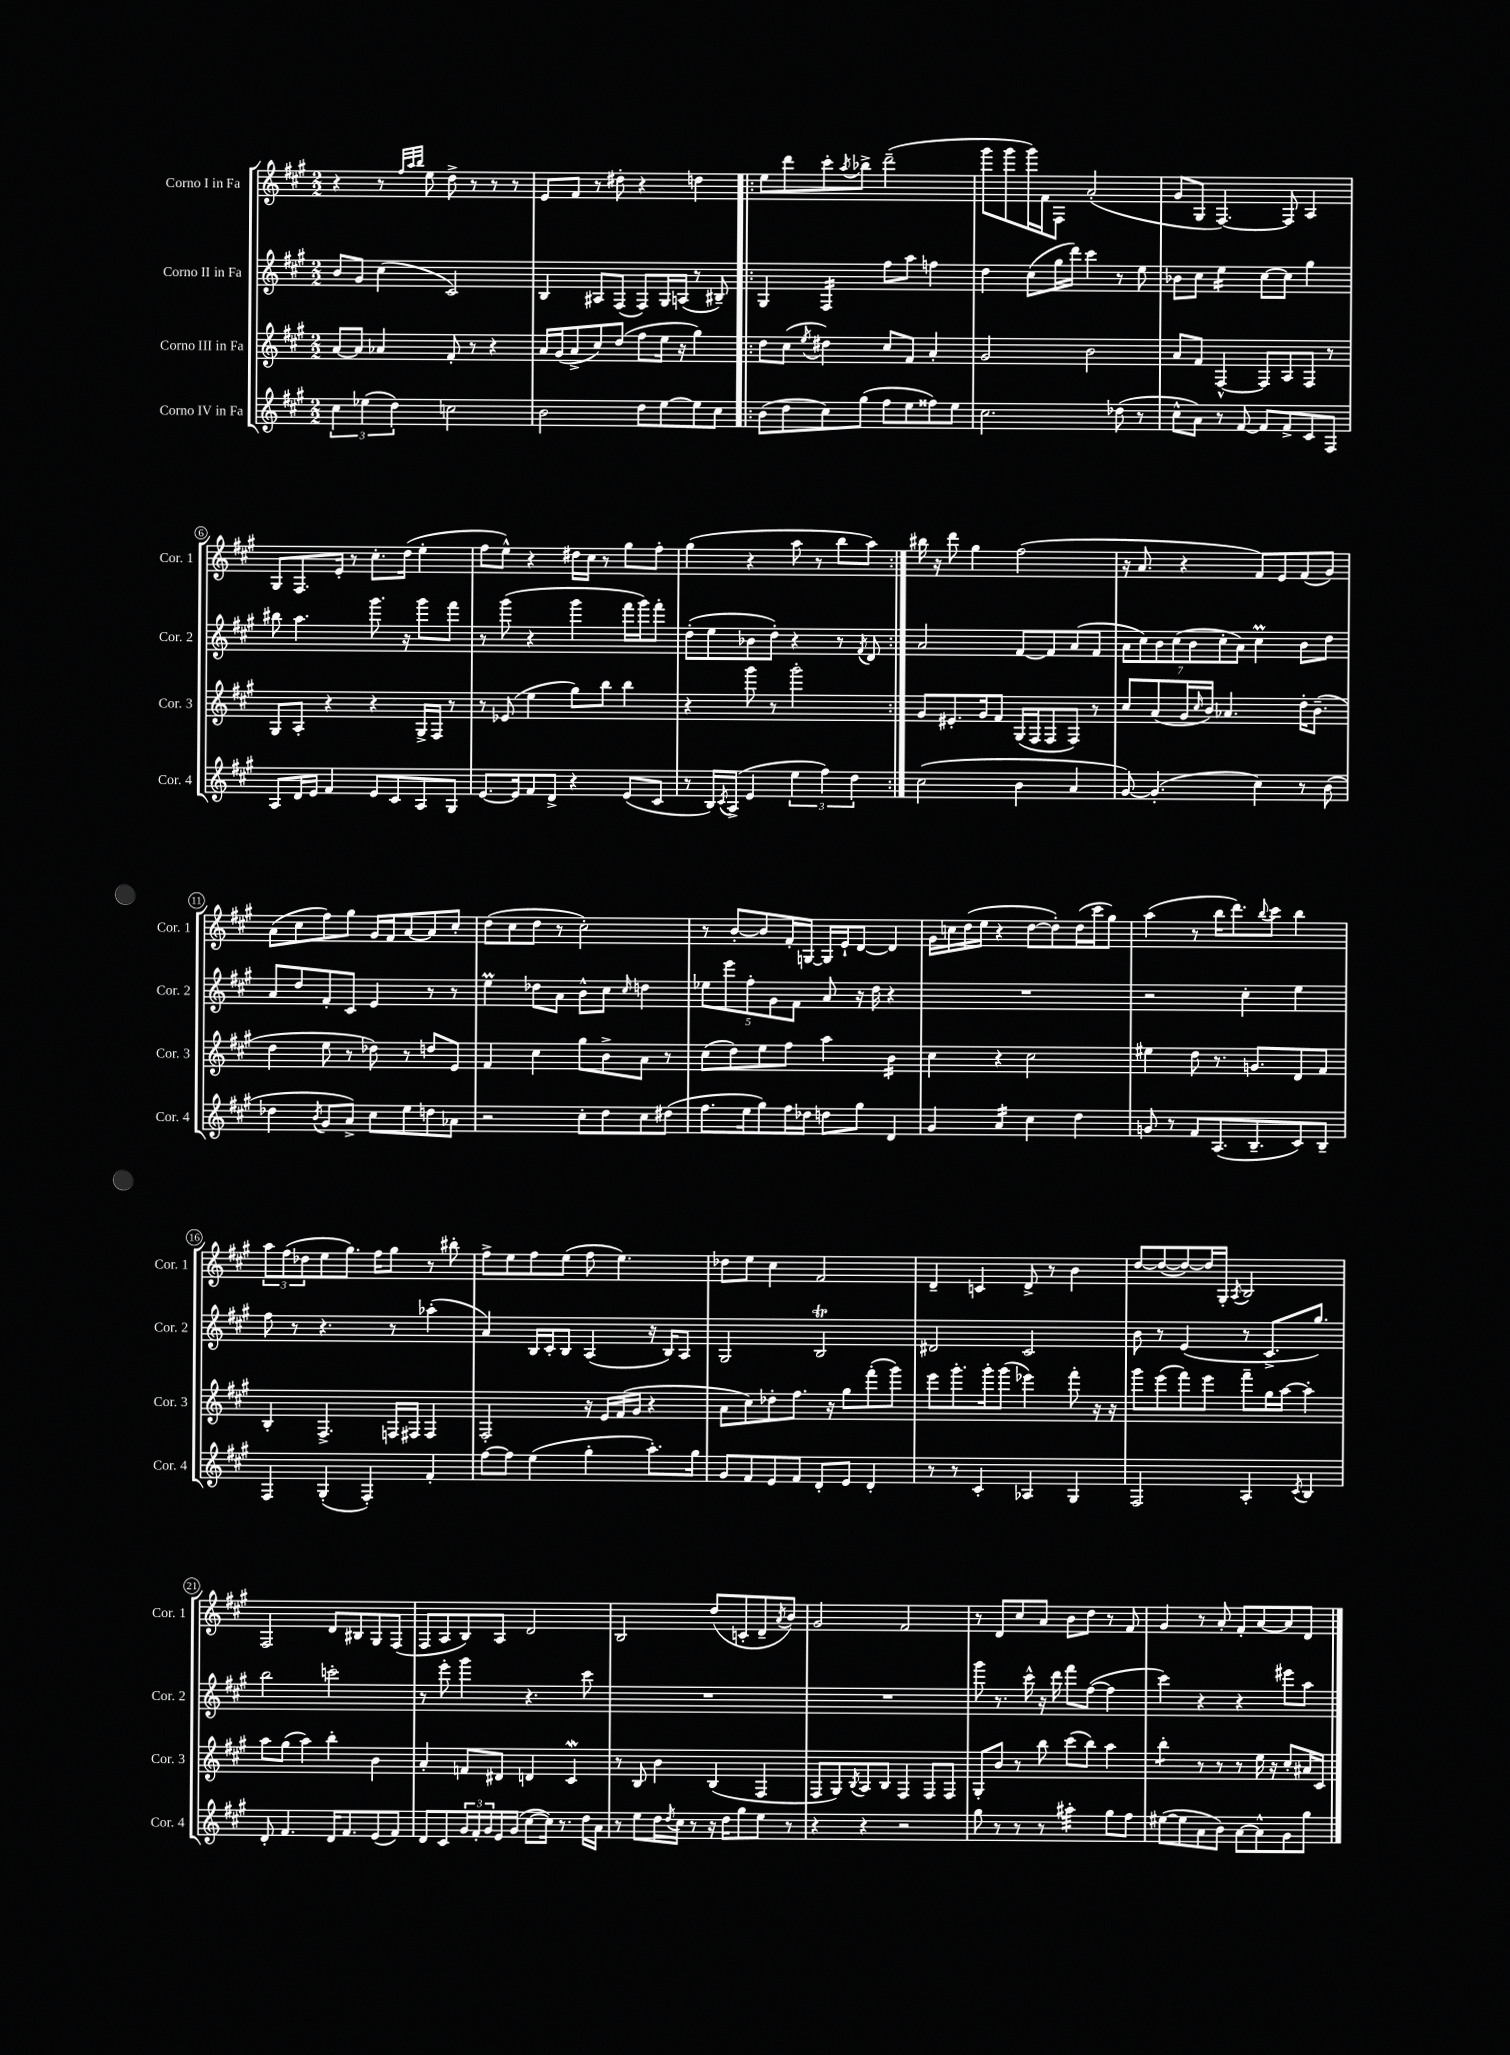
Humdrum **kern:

**kern	**kern	**kern	**kern
*staff4	*staff3	*staff2	*staff1
*clefG2	*clefG2	*clefG2	*clefG2
*k[f#c#g#]	*k[f#c#g#]	*k[f#c#g#]	*k[f#c#g#]
*M2/2	*M2/2	*M2/2	*M2/2
6cc#	[8a	8b	4r
.	8a]	8g#	.
(6ee-	.	.	.
.	4a-	(4cc#	8r
6dd)	.	.	.
.	.	.	32qqff#
.	.	.	32qqaa
.	.	.	32qqbb
.	.	.	8ee
2cc	8f#'	2c#)	8dd^
.	8r	.	8r
.	4r	.	8r
.	.	.	8r
=	=	=	=
2b	16a	4B	8e
.	(16g#	.	.
.	8a^	.	8f#
.	8cc#)	8A#	8r
.	(8dd	(8F#	8dd#'
8dd	8ff#	8F#)	4r
[8ee	16ee	16G#	.
.	16r	(16A	.
8ee]	4gg#)	8r	4dd
8cc#	.	8B#~)	.
=!|:	=!|:	=!|:	=!|:
(8b	8dd	4G#	8ee
8dd	(8cc#	.	8ddd
.	8qee	.	.
8cc#)	4dd#)	4F#	8ccc#'
.	.	.	8qaa
(8gg#	.	.	8bb-^
8ff#	8cc#	8ff#	(2ddd~
8ee	8f#	8aa	.
8ff##)	4a'	4ff	.
8ee	.	.	.
=	=	=	=
2.cc#	2g#	4dd	8ggg#
.	.	.	8ggg#
.	.	(8cc#	16ggg#)
.	.	.	16f#
.	.	16gg#	8F#
.	.	16ddd)	.
.	2b	4ccc#	(2a'
(8dd-	.	8r	.
8r	.	8ee	.
=	=	=	=
8cc#^^	8a	8b-	8g#
8a)	8f#	8cc#	8G#
8r	[4F#^^	4ee	[4.F#)
[8f#	.	.	.
8f#]	8F#]	[8cc#	.
8f#^	8A	8cc#]	8F#]
8c#	8F#	4gg#	4A
8F#	8r	.	.
=	=	=	=
8A	8G#	8bb#	8G#
16d	8A'	4.aa	8.F#
16e	.	.	.
4f#	4r	.	.
.	.	.	16e'
.	.	.	8r
8e	4r	8.ggg#	8.cc#'
8c#	.	.	.
.	.	16r	(16dd
8A	16G#^	8ggg#	4ee'
.	16F#	.	.
8G#	8r	8fff#	.
=	=	=	=
[8.e	8r	8r	8ff#
.	(8e-	(8ggg#	8ee^^)
16e]	.	.	.
8f#	4ee	4r	4r
8d^	.	.	.
4r	8gg#)	4ggg#	16dd#
.	.	.	16cc#
.	8bb	.	8r
(8e	4bb	16fff#	8gg#
.	.	16ggg#)	.
8c#	.	8fff#'	8ff#'
=	=	=	=
8r	4r	(8dd'	(4gg#
16B)	.	8ee	.
8qc#	.	.	.
(16A^	.	.	.
4e	8ggg#	8b-	4r
.	8r	8dd')	.
6ee	2ggg#'	4r	8aa
.	.	.	8r
6ff#)	.	.	.
.	.	8r	8bb
6dd	.	.	.
.	.	8qf#	.
.	.	8d	8aa)
=:|!	=:|!	=:|!	=:|!
(2cc#	8g#	2a	16bb#
.	.	.	16r
.	8.e#'	.	8ddd
.	.	.	4gg#
.	16g#	.	.
.	8f#	.	.
4b	(16G#	[8f#	(2ff#
.	16F#	.	.
.	8F#	8f#]	.
4a	8F#)	(8a	.
.	8r	8f#	.
=	=	=	=
[8g#)	8cc#	14a	16r
.	.	.	8.a
.	.	14cc#)	.
(4.g#']	(8a	.	.
.	.	14b	.
.	.	(14cc#	.
.	16g#	.	4r
.	.	14b	.
.	16qqcc#	.	.
.	16b)	.	.
.	.	14cc#'	.
.	4.a-	.	.
.	.	14a)	.
4cc#)	.	4cc#	8f#)
.	.	.	8e
8r	16dd'	8b	(8f#
.	(8.b~	.	.
(8b	.	8dd	8g#)
=	=	=	=
4dd-	4dd	8a	(8a
.	.	8dd	8cc#
8qb	.	.	.
8g#	8ee	8f#'	8ff#)
8a^)	8r	8c#	8gg#
8cc#	8dd-)	4e	16g#
.	.	.	16f#
8ee	8r	.	[8a
8dd	8dd	8r	8a]
8a-	8e	8r	8cc#'
=	=	=	=
2r	4f#	4ee	(8dd
.	.	.	8cc#
.	4cc#	8dd-	8dd
.	.	8a	8r
8cc#'	8gg#	8b^^	2cc#')
8dd	8b^	8cc#	.
.	.	16qqcc#	.
8cc#	8a	4dd	.
(8dd#	8r	.	.
=	=	=	=
8.ff#	(8cc#	10ee-	8r
.	.	10eee	.
.	8dd)	.	[8b'
16ee	.	.	.
.	.	10ff#'	.
8gg#)	8ee	.	8b]
.	.	10g#	.
16ff#	8ff#	.	16f#'
.	.	10f#	.
16dd-	.	.	[16G
8dd	4aa	8a	16G]
.	.	.	16e`
8gg#	.	16r	[8d
.	.	16dd	.
4d	4b	4r	4d]
=	=	=	=
4g#	4cc#	1r	16g#
.	.	.	16cc
.	.	.	(16dd
.	.	.	16ee
4a	4r	.	4r
4cc#	2cc#	.	[8dd
.	.	.	8dd'])
4dd	.	.	(16dd
.	.	.	16ccc#
.	.	.	8gg#)
=	=	=	=
8g	4ee#	2r	(4aa
8r	.	.	.
8f#	8dd	.	8r
(8.A	8.r	.	16bb
.	.	.	8.ddd)
.	.	4cc#'	.
8.B~	8.g	.	.
.	.	.	8qqbb
.	.	.	8ccc#
8c#)	8d	4ee	4bb
8B~	8f#	.	.
=	=	=	=
4F#	4B'	8ff#	12aa
.	.	.	(12ff#
.	.	8r	.
.	.	.	12dd-
(4G#'	4.F#^	4.r	8ee
.	.	.	8.gg#)
4F#')	.	.	.
.	.	.	16ff#
.	16F	8r	8gg#
.	16F#	.	.
4f#'	4F#	(4aa-'	8r
.	.	.	8bb#'
=	=	=	=
[8ff#	2F#'	4a)	8ff#^
8ff#]	.	.	8ee
(4ee	.	16B	8ff#
.	.	16c#'	.
.	.	8B	(8ee
4gg#'	16r	(4A	8ff#
.	16e	.	.
.	(16f#	.	4.ee)
.	16g#	.	.
8.aa')	4r	16r	.
.	.	16B)	.
.	.	8A	.
16gg#	.	.	.
=	=	=	=
8g#	8a	2G#	8dd-
8f#	8cc#)	.	8ee
8e	8dd-'	.	4cc#
8f#	8.ff#	.	.
8d'	.	2B	2f#
.	16r	.	.
8e	8gg#	.	.
4d'	(8fff#'	.	.
.	8ggg#)	.	.
=	=	=	=
8r	8eee	2d#	4d~
8r	8.ggg#'	.	.
4c#'	.	.	4c
.	16ggg#'	.	.
.	(8ggg#	.	.
4A-	4eee-)	2c#	8d^
.	.	.	8r
4G#	8fff#'	.	4b
.	16r	.	.
.	16r	.	.
=	=	=	=
2F#	8ggg#	8b	[8dd
.	(8eee	8r	(8dd_
.	8fff#)	(4e	8dd_)
.	8eee	.	16dd]
.	.	.	16G#'
.	.	.	8qA
4A'	8fff#~	8r	2B
.	16gg#	8.c#^	.
.	[16aa	.	.
8qc#	.	.	.
4B	4aa']	.	.
.	.	8.gg#)	.
=	=	=	=
8d'	8aa	2bb	2F#
4.f#	(8gg#	.	.
.	4aa)	.	.
16d	4bb'	2ccc'	8d
8.f#	.	.	.
.	.	.	8B#
(8e	4b	.	8G#
8f#)	.	.	(8F#
=	=	=	=
8d	4a'	8r	8F#
8c#	.	8eee'	8A
24g#	8f	4ggg#	8B)
24f#'	.	.	.
24g#	.	.	.
16e	8d#	.	8A
(16g#	.	.	.
[8cc#	4d	4.r	2d
16cc#])	.	.	.
8.r	.	.	.
.	4c#	.	.
16dd	.	8ccc#	.
16a	.	.	.
=	=	=	=
8r	8r	1r	2B
8ee	8B	.	.
16dd	4b	.	.
8qdd	.	.	.
16cc#	.	.	.
8r	.	.	.
16r	(4B	.	(8dd
16dd	.	.	.
8gg#	.	.	8c'
8ee	4F#	.	8d~
.	.	.	8qa
8r	.	.	8b)
=	=	=	=
4r	8F#	1r	2g#
.	8G#)	.	.
.	8qB	.	.
4r	8A	.	.
.	8B	.	.
2r	4F#	.	2f#
.	8F#	.	.
.	8F#	.	.
=	=	=	=
8gg#	8G#'	8ggg#	8r
8r	8b	8.r	8d
8r	8r	.	8cc#
.	.	16ccc#^^	.
8r	8bb	16r	8a
.	.	16ddd	.
4aa#'	(8ccc#	8fff#	8b
.	8bb)	([8ff#	8dd
8gg#	4aa	4ff#]	8r
8ff#	.	.	8f#
=	=	=	=
([8ee#	4bb'	4ccc#)	4g#
8ee#]	.	.	.
8a	8r	4r	8r
8b)	8r	.	8a'
[8a	8r	4r	8f#'
8a^^]	16ee	.	[8a
.	16r	.	.
8g#	8cc#'	8eee#	8a]
8gg#	16a#	8aa	8d
.	16c#	.	.
==	==	==	==
*-	*-	*-	*-
